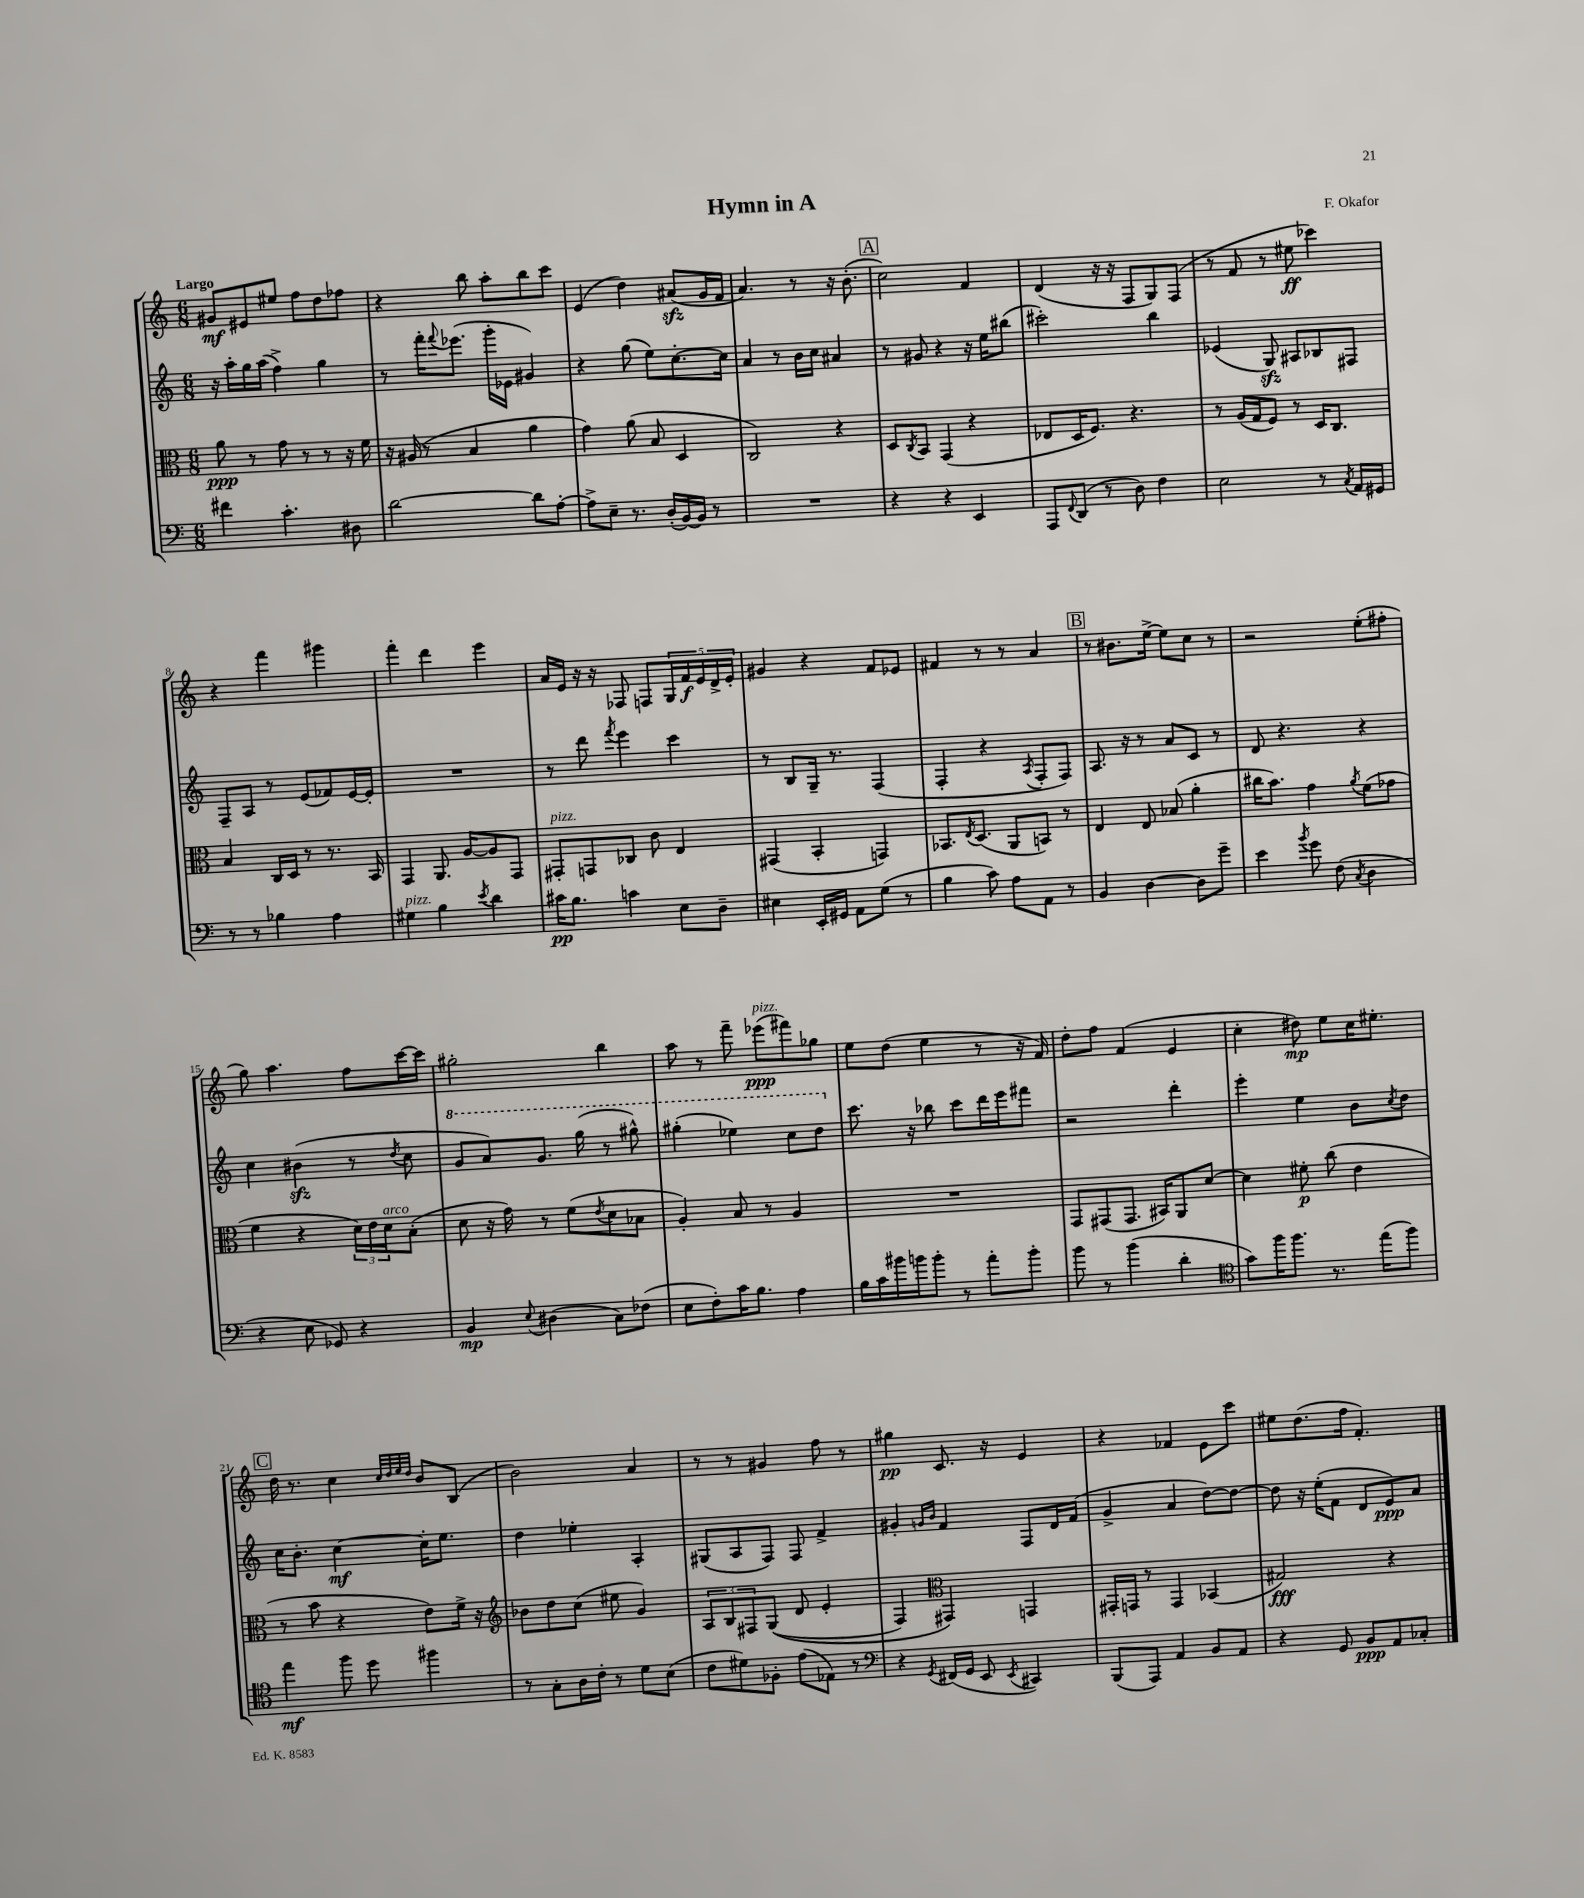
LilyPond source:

\header { title = "Hymn in A" composer = "F. Okafor" }
<<
\new StaffGroup <<
\new Staff = "s0" {
    \clef treble \key c \major \numericTimeSignature \time 6/8 \tempo "Largo"
    gis'8\mf eis'8 eis''8 f''8 d''8 fes''8 |
    r4 b''8 a''8-. b''8 c'''8 |
    e'4( d''4) ais'8\sfz( g'16 f'16 |
    a'4.) r8 r16 b'8.-.( |
    \mark \markup { \box "A" } c''2) f'4 |
    d'4( r16 r16 f8 g8) f8( |
    r8 f'8 r8 eis''8\ff ces'''4) |
    r4 f'''4 gis'''4 |
    f'''4-. d'''4 e'''4 |
    a'16 e'16 r16 r16 fes8 f8 \tuplet 5/4 { g16 f'16\f e'16 d'16-> e'16-. } |
    gis'4 r4 f'8 ees'8 |
    fis'4 r8 r8 a'4 |
    \mark \markup { \box "B" } r8 bis'8. e''16~-> e''8 c''8 r8 |
    r2 e''8-.( fis''8-. |
    g''8) a''4. f''8 c'''16~ c'''16 |
    gis''2-. b''4 |
    a''8 r8 f'''8-- ees'''8\ppp^\markup { \italic "pizz." }( fis'''8) ges''8 |
    e''8 d''8( e''4 r8 r16 f'16) |
    d''8-. f''8 f'4( e'4 |
    c''4-. dis''8\mp) e''8 c''16 eis''8.-. |
    \mark \markup { \box "C" } d''16 r8. c''4 \grace { c''32 d''32 e''32 d''32 } b'8 b8( |
    b'2) a'4 |
    r8 r8 gis'4 f''8 r8 |
    gis''4\pp c'8. r16 e'4 |
    r4 fes'4 e'8 c'''8 |
    eis''8 d''8.( f''16 f'4.-.) \bar "|." |
}
\new Staff = "s1" {
    \clef treble \key c \major \numericTimeSignature \time 6/8
    r16 a''16-. g''16 a''16( f''4->) g''4 |
    r8 f'''16-. \appoggiatura { f'''8 } ees'''8.( g'''16-. ees'16 gis'4) |
    r4 g''8( e''8) c''8.~-. c''16 |
    a'4 r8 b'16 c''16 ais'4 |
    \mark \markup { \box "A" } r8 gis'8 r4 r16 e''16 bis''8( |
    cis'''2-.) b''4 |
    ees'4( g8\sfz) ais8 bes8 fis8 |
    f8-- a8 r8 e'8( fes'8) e'16~ e'16-. |
    R2. |
    r8 d'''8 \acciaccatura { f'''8 } e'''4 c'''4 |
    r8 b8 g16-- r8. f4( |
    f4-. r4 \acciaccatura { a8 } f8-. f8) |
    \mark \markup { \box "B" } a8. r16 r8 a'8 c'8 r8 |
    d'8 r4. r4 |
    c''4 bis'4\sfz( r8 \acciaccatura { d''8 } c''8 |
    \ottava #1 g''8 a''8) g''8. g'''16( r8 gis'''8-^) |
    gis'''4-.( ees'''4) c'''8 d'''8 \ottava #0 |
    c'''8. r16 bes''8 c'''8 d'''16 e'''16 fis'''8 |
    r2 d'''4-. |
    e'''4-. e''4 b'8 \acciaccatura { c''8 } d''8 |
    \mark \markup { \box "C" } c''16 b'8.-. c''4~\mf c''16-. e''8. |
    d''4 ees''4-. a4-. |
    gis8( a8 f8) f8 f'4-> |
    gis'4-. \grace { g'16 b'16 } f'4 f8 d'16 f'16( |
    g'4-> a'4 d''8~) d''8~ |
    d''8 r16 e''16-.( f'8 d'8 e'8\ppp) a'8 \bar "|." |
}
\new Staff = "s2" {
    \clef alto \key c \major \numericTimeSignature \time 6/8
    a'8\ppp r8 g'8 r8 r8 r16 f'16 |
    r16 ais16( r8 b4 a'4 |
    g'4) a'8( b8 d4 |
    c2) r4 |
    \mark \markup { \box "A" } d8 \acciaccatura { c8 } b,8 g,4( r4 |
    ees8 d16 f8.) r4. |
    r8 a16( g16 f8) r8 d16 c8. |
    b4 c16 d16 r8 r8. b,16 |
    g,4 a,8. a16~ a8 g,8 |
    gis,8-.^\markup { \italic "pizz." } g,8 ces8 c'8 e4 |
    gis,4( b,4-. g,4) |
    bes,8. \acciaccatura { e8 } d8.( a,8 b,8) r8 |
    \mark \markup { \box "B" } e4 e8 bes8( a'4-. |
    cis''16 b'8.) g'4 \acciaccatura { a'8 } f'8( ges'8 |
    f'4 r4 \tuplet 3/2 { d'16) e'16 d'16^\markup { \italic "arco" } } b8-.( |
    d'8 r16 g'16) r8 f'8( \acciaccatura { e'8 } d'8 bes8 |
    a4-.) b8 r8 a4 |
    R2. |
    g,8 gis,8( gis,8. bis,16) a,8 d'8~ |
    d'4 fis'8-.\p c''8( e'4 |
    \mark \markup { \box "C" } r8 b'8 r4 e'8) f'16-> r16 |
    \clef treble bes'8 d''8 c''8( eis''8 g'4) |
    \tuplet 3/2 { a8 b8 fis8 } g8(\( d'8 e'4-. |
    f4) \clef alto gis,4\) g,4 |
    gis,16-. g,16 r8 g,4 bes,4( |
    gis2\fff) r4 \bar "|." |
}
\new Staff = "s3" {
    \clef bass \key c \major \numericTimeSignature \time 6/8
    fis'4 c'4.-. dis8 |
    d'2~ d'8 a8~-. |
    a8-> e8-- r8. d16-.( b,16~) b,16 r8 |
    R2. |
    \mark \markup { \box "A" } r4 r4 e,4 |
    a,,8 \appoggiatura { f,8 } d,8( r8 d8) f4 |
    e2 r8 \acciaccatura { c8 } a,16 gis,16 |
    r8 r8 bes4 a4 |
    gis4^\markup { \italic "pizz." } b4 \acciaccatura { e'8 } d'4 |
    cis'16\pp b8. c'4 e8 d8-- |
    eis4 e,16-. gis,16 a,8 g8( r8 |
    b4 c'8) a8 a,8 r8 |
    \mark \markup { \box "B" } b,4 d4~ d8 g'8-- |
    e'4 \acciaccatura { b'8 } g'8 f8( \acciaccatura { c8 } d4 |
    r4 e8 ges,8) r4 |
    b,4\mp \appoggiatura { e8 } dis4( c8) fes8( |
    e8 f8-.) c'16 b8. a4 |
    b16 c'16 bis'16 b'16 b'8-. r8 a'8-. b'8-. |
    b'8 r8 b'4( d'4-. |
    \clef tenor g'8) f''16 f''8. r8. e''16( f''8) |
    \mark \markup { \box "C" } e''4\mf f''8 d''8 fis''4 |
    r8 g8-. a16 c'16-. r8 d'8 b8( |
    c'8 dis'8) fes8-. e'8( ees8) r8 |
    \clef bass r4 \acciaccatura { g,8 } fis,16( g,16 e,8 \acciaccatura { e,8 } cis,4) |
    b,,8( a,,8) a,4 b,8 a,8 |
    r4 g,8 b,8\ppp a,8 ces8-. \bar "|." |
}
>>
>>
